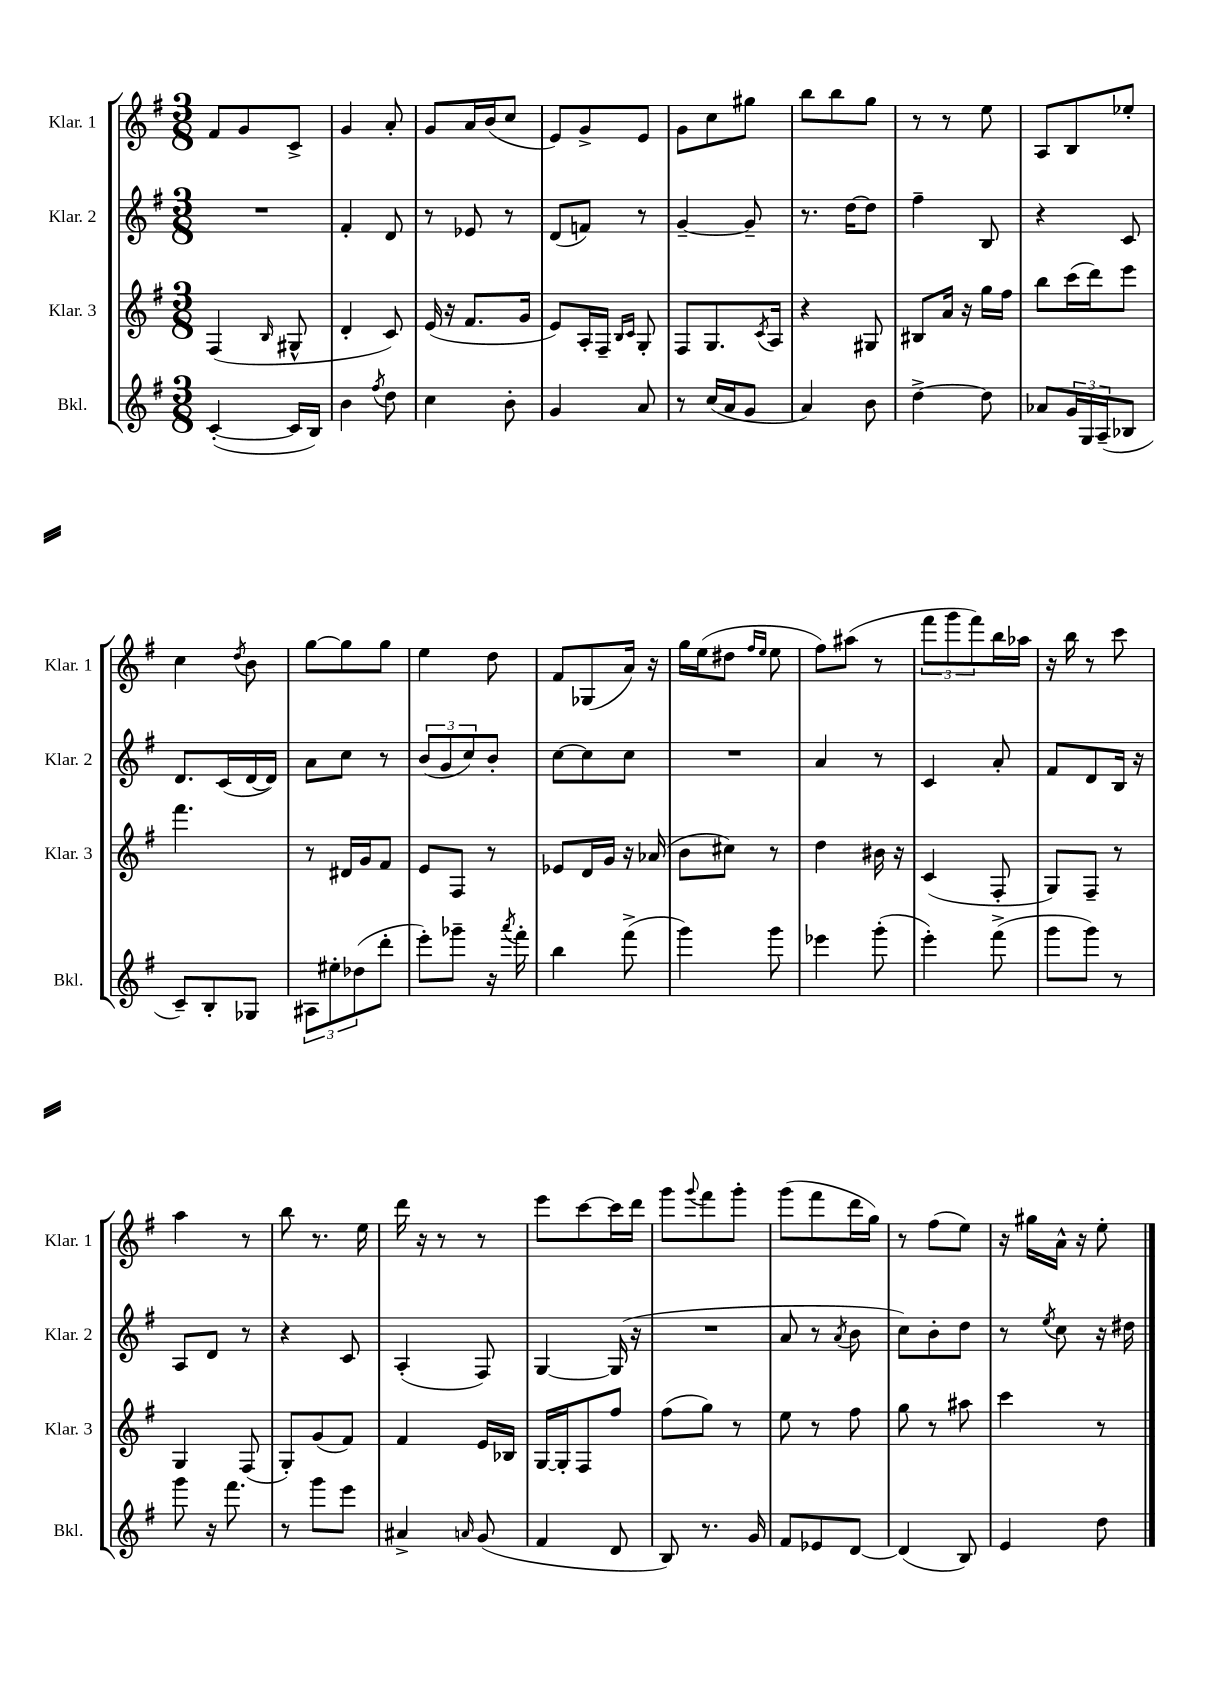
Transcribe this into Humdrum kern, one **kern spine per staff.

**kern	**kern	**kern	**kern
*staff4	*staff3	*staff2	*staff1
*clefG2	*clefG2	*clefG2	*clefG2
*k[f#]	*k[f#]	*k[f#]	*k[f#]
*M3/8	*M3/8	*M3/8	*M3/8
([4c'	(4F#	4.r	8f#
.	.	.	8g
.	16qqB	.	.
16c]	8G#^^	.	8c^
16B)	.	.	.
=	=	=	=
4b	4d'	4f#'	4g
8qff#	.	.	.
8dd	8c)	8d	8a'
=	=	=	=
4cc	(16e	8r	8g
.	16r	.	.
.	8.f#	8e-	16a
.	.	.	(16b
8b'	.	8r	8cc
.	16g	.	.
=	=	=	=
4g	8e)	(8d	8e)
.	16A'	8f)	8g^
.	16F#~	.	.
.	16qqB	.	.
.	16qqc	.	.
8a	8G'	8r	8e
=	=	=	=
8r	8F#	[4g~	8g
(16cc	8.G	.	8cc
16a	.	.	.
8g	.	8g~]	8gg#
.	8qc	.	.
.	16A	.	.
=	=	=	=
4a)	4r	8.r	8bb
.	.	.	8bb
.	.	[16dd	.
8b	8G#	8dd]	8gg
=	=	=	=
[4dd^	8B#	4ff#~	8r
.	16a	.	8r
.	16r	.	.
8dd]	16gg	8B	8ee
.	16ff#	.	.
=	=	=	=
8a-	8bb	4r	8A
24g	(16ccc	.	8B
24G	.	.	.
.	16ddd)	.	.
(24A~	.	.	.
8B-	8eee	8c	8ee-'
=	=	=	=
8c~)	4.fff#	8.d	4cc
8B'	.	.	.
.	.	(16c	.
.	.	.	8qdd
8G-	.	[16d	8b
.	.	16d])	.
=	=	=	=
12A#	8r	8a	[8gg
12ee#'	.	.	.
.	16d#	8cc	8gg]
(12dd-	.	.	.
.	16g	.	.
8ddd'	8f#	8r	8gg
=	=	=	=
8eee')	8e	(12b	4ee
.	.	12g	.
8ggg-~	8F#	.	.
.	.	12cc)	.
16r	8r	8b'	8dd
8qaaa	.	.	.
16fff#'	.	.	.
=	=	=	=
4bb	8e-	[8cc	8f#
.	16d	8cc]	(8G-
.	16g	.	.
(8fff#^	16r	8cc	16a)
.	(16a-	.	16r
=	=	=	=
4ggg)	8b	4.r	16gg
.	.	.	(16ee
.	8cc#)	.	8dd#
.	.	.	16qqff#
.	.	.	16qqee
8ggg	8r	.	8ee
=	=	=	=
4eee-	4dd	4a	8ff#)
.	.	.	(8aa#
(8ggg'	16b#	8r	8r
.	16r	.	.
=	=	=	=
4eee')	(4c	4c	12fff#
.	.	.	12ggg
.	.	.	12fff#)
(8fff#^	8F#'	8a'	16bb
.	.	.	16aa-
=	=	=	=
8ggg	8G)	8f#	16r
.	.	.	16bb
8ggg)	8F#~	8d	8r
8r	8r	16B	8ccc
.	.	16r	.
=	=	=	=
8ggg	4G	8A	4aa
16r	.	8d	.
8.fff#	.	.	.
.	(8F#	8r	8r
=	=	=	=
8r	8G')	4r	8bb
8ggg	(8g	.	8.r
8eee	8f#)	8c	.
.	.	.	16ee
=	=	=	=
4a#^	4f#	(4A'	16ddd
.	.	.	16r
.	.	.	8r
16qqa	.	.	.
(8g	16e	8F#)	8r
.	16B-	.	.
=	=	=	=
4f#	[16G	[4G	8eee
.	16G']	.	.
.	8F#	.	[8ccc
8d	8ff#	(16G]	16ccc]
.	.	16r	16ddd
=	=	=	=
8B)	(8ff#	4.r	8ggg
.	.	.	8qqggg
8.r	8gg)	.	8fff#
.	8r	.	8ggg'
16g	.	.	.
=	=	=	=
8f#	8ee	8a	(8ggg
8e-	8r	8r	8fff#
.	.	8qa	.
[8d	8ff#	8b	16ddd
.	.	.	16gg)
=	=	=	=
(4d]	8gg	8cc)	8r
.	8r	8b'	(8ff#
8B)	8aa#	8dd	8ee)
=	=	=	=
4e	4ccc	8r	16r
.	.	.	16gg#
.	.	8qee	.
.	.	8cc	16a^^
.	.	.	16r
8dd	8r	16r	8ee'
.	.	16dd#	.
==	==	==	==
*-	*-	*-	*-
